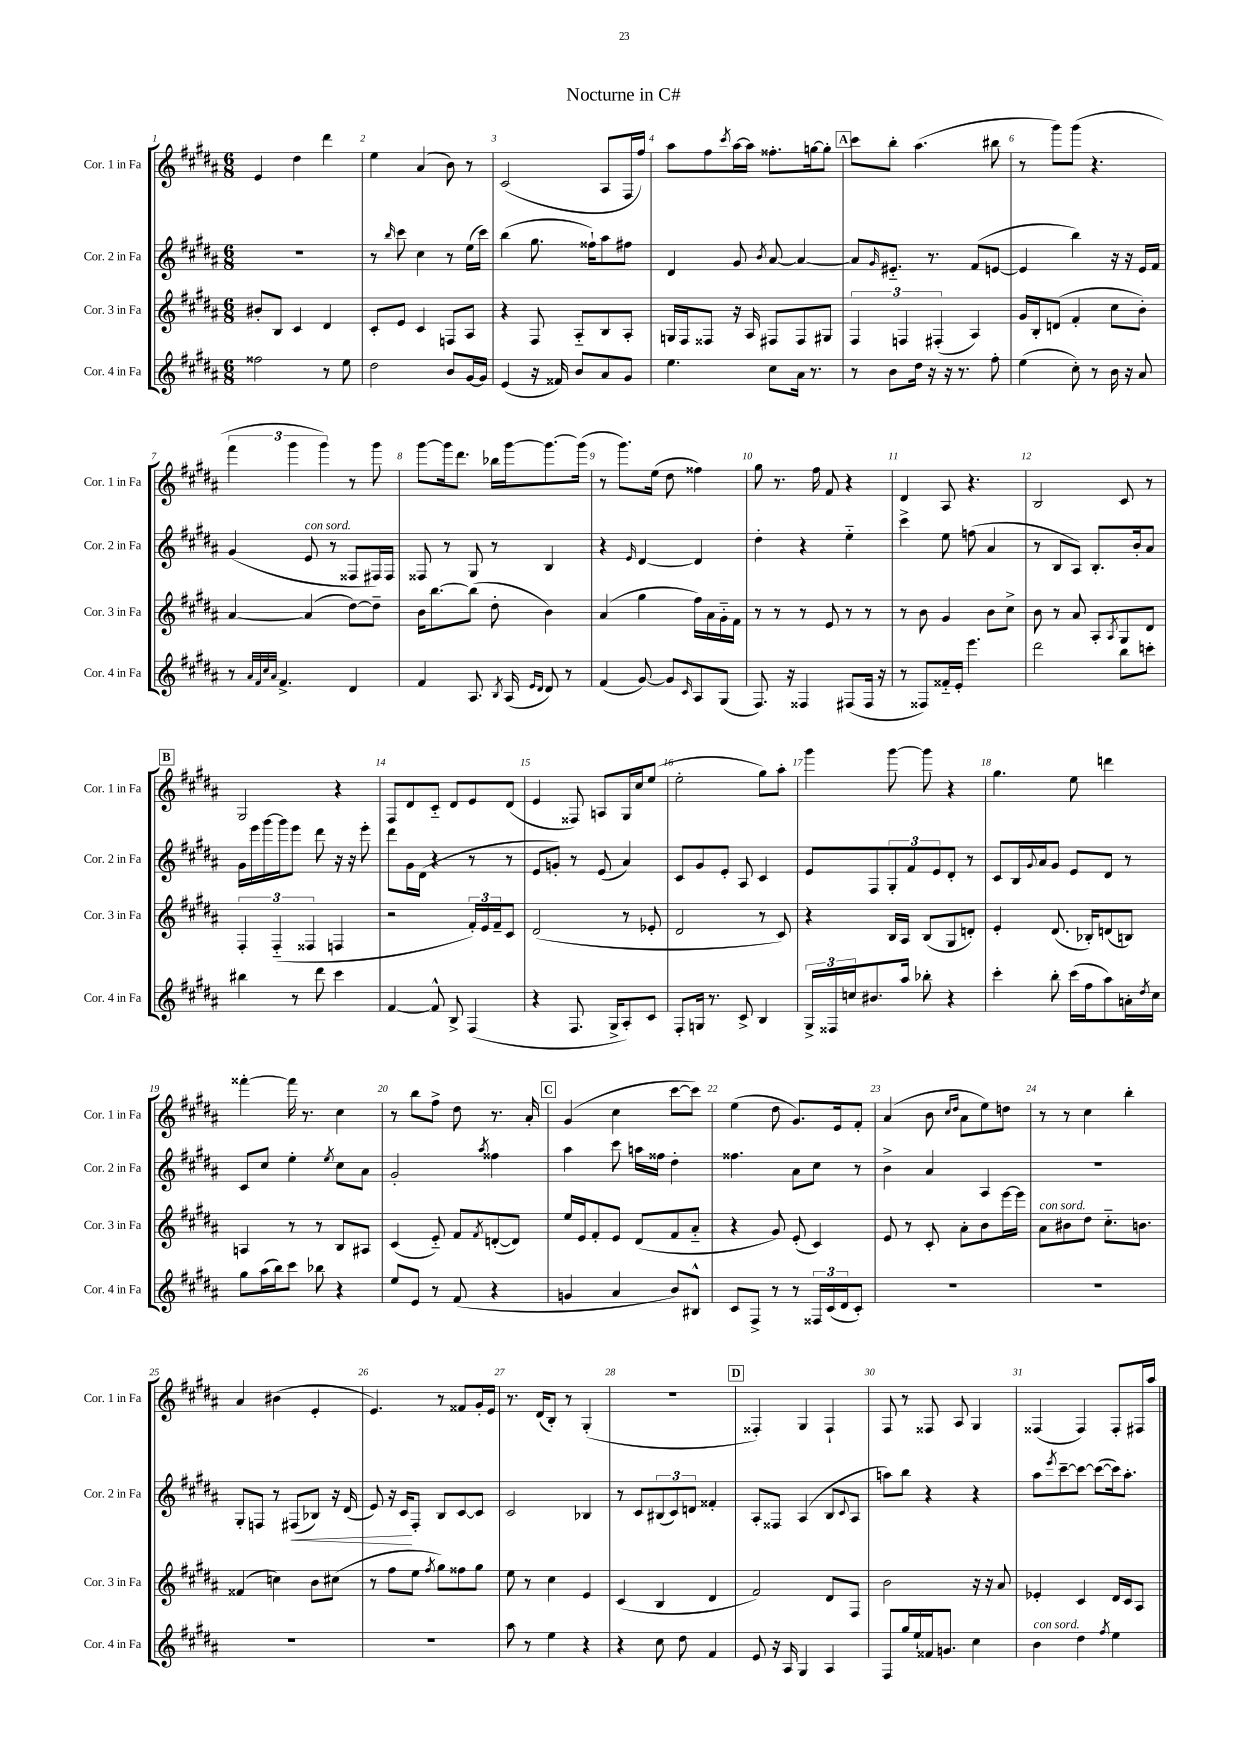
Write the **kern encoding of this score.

**kern	**kern	**kern	**kern
*staff4	*staff3	*staff2	*staff1
*clefG2	*clefG2	*clefG2	*clefG2
*k[f#c#g#d#a#]	*k[f#c#g#d#a#]	*k[f#c#g#d#a#]	*k[f#c#g#d#a#]
*M6/8	*M6/8	*M6/8	*M6/8
2ff##	8b#'	2.r	4e
.	8B	.	.
.	4c#	.	4dd#
8r	4d#	.	4ddd#
8ee	.	.	.
=	=	=	=
2dd#	8c#'	8r	4ee
.	.	16qqbb	.
.	8e	8ccc#	.
.	4c#	4cc#	(4a#
8b	8F	8r	8b)
[16g#	8A#	(16ee	8r
16g#]	.	16ccc#)	.
=	=	=	=
(4e	4r	(4bb	(2c#
16r	8F#	8.gg#	.
16f##)	.	.	.
8b	8A#'~	.	.
.	.	16ff##`)	.
8a#	8B	8aa#	8A#
8g#	8A#'	8ff#	16F#
.	.	.	16ff#)
=	=	=	=
4.ee	16G	4d#	8aa#
.	16F#	.	.
.	8F##	.	8ff#
.	.	.	8qccc#
.	16r	8g#	[16aa#
.	16A#	.	16aa#]
.	.	8qb	.
8cc#	8F#	[8a#	8.ff##'
16a#	8F#	4a#_	.
8.r	.	.	[16gg
.	8G#	.	8gg']
=	=	=	=
8r	6F#	8a#]	8ccc#
.	.	16qqg#	.
8b	.	8.e#'~	8bb'
.	6F	.	.
16dd#	.	.	(4.aa#
16r	.	8.r	.
.	(6F#'	.	.
16r	.	.	.
8.r	.	.	.
.	4A#)	(8f#	.
8ff#'	.	[8e	8bb#
=	=	=	=
(4ee	16g#	4e]	8r
.	16B'	.	.
.	(8d	.	8ggg#)
8cc#')	4f#'	4bb)	(8ggg#
8r	.	.	4.r
16b	8cc#	16r	.
16r	.	16r	.
8a#	8b')	16e	.
.	.	16f#	.
=	=	=	=
8r	[4a#	(4g#	6fff#
32qqa#	.	.	.
32qqf#	.	.	.
32qqcc#	.	.	.
32qqa#	.	.	.
4.f#^	.	.	.
.	.	.	6ggg#
.	(4a#]	8e	.
.	.	.	6ggg#)
.	.	8r	.
4d#	[8dd#)	8F##	8r
.	8dd#~]	16F#)	8ggg#
.	.	16F#	.
=	=	=	=
4f#	16b	8F##	[8ggg#
.	[8.bb	.	.
.	.	8r	16ggg#]
.	.	.	8.ddd#
8.A#	(8bb]	8G#	.
.	8dd#'	8r	16bb-
8qB	.	.	.
(16A#	.	.	[16ggg#
16qqe	.	.	.
16qqd#	.	.	.
8d#)	4b)	4B	8.ggg#_
8r	.	.	.
.	.	.	(16ggg#]
=	=	=	=
(4f#	(4a#	4r	8r
.	.	.	8.ggg#)
.	.	16qqe	.
[8g#)	4gg#	[4d#	.
.	.	.	(16ee
8g#]	.	.	8dd#
16qqc#	.	.	.
8A#	16ff#)	4d#]	4ff##)
.	16a#	.	.
(8G#	16g#'~	.	.
.	16f#	.	.
=	=	=	=
8.F#)	8r	4dd#'	8gg#
.	8r	.	8.r
16r	.	.	.
4F##	8r	4r	.
.	.	.	16ff#
.	8e	.	8f#
(8F#	8r	4ee'~	4r
16F#	8r	.	.
16r	.	.	.
=	=	=	=
8r	8r	4ccc#^	4d#
8F##)	8b	.	.
16f##'~	4g#	8ee	8A#
16e'	.	.	.
4.eee	.	(8ff	4.r
.	8b	4a#	.
.	8cc#^	.	.
=	=	=	=
2ddd#	8b	8r	2B
.	8r	8B	.
.	8a#	8A#)	.
.	8A#'	8.B'	.
.	8qA#	.	.
8bb	8G#	.	8c#
.	.	16b'	.
8ccc'	8d#	8a#	8r
=	=	=	=
4bb#	6F#'	16g#	2G#
.	.	16eee	.
.	.	[16ggg#	.
.	(6F#'~	.	.
.	.	16ggg#]	.
8r	.	8eee	.
.	6F##	.	.
8ddd#	.	8ddd#	.
4ccc#	4F	16r	4r
.	.	16r	.
.	.	8eee'	.
=	=	=	=
[4f#	2r	8ddd#	8F#
.	.	16g#	8d#
.	.	(16d#	.
8f#^^]	.	4r	8c#'~
8B^	.	.	8d#
(4F#	24f#')	8r	8e
.	24e	.	.
.	24f#~	.	.
.	8c#	8r	(8d#
=	=	=	=
4r	(2d#	8e	4e
.	.	8g')	.
8.F#	.	8r	8F##)
.	.	(8e	8A
16G#^	.	.	.
8A#')	8r	4a#)	16G#
.	.	.	16cc#
8c#	8e-'	.	(8ee
=	=	=	=
8F#'	2d#	8c#	2ee'
16G	.	8g#	.
8.r	.	.	.
.	.	8e'	.
8c#^	.	8A#	.
4B	8r	4c#	8gg#)
.	8c#)	.	8aa#'
=	=	=	=
24G#^	4r	8e	4ggg#
24F##	.	.	.
24cc	.	.	.
8.b#	.	8F#	.
.	16B	12G#'	[8ggg#
16aa#	16A#	.	.
.	.	12f#	.
8bb-'	(8B	.	8ggg#]
.	.	12e	.
4r	8G#	8d#'	4r
.	8d')	8r	.
=	=	=	=
4ccc#'	4e'	8c#	4.gg#
.	.	16B	.
.	.	8qqg#	.
.	.	16a#	.
8bb'	(8.d#	8g#	.
(16ccc#	.	8e	8ee
16ff#	16B-')	.	.
8aa#)	(8d	8d#	4ddd
16a'	8B)	8r	.
8qdd#	.	.	.
16cc#	.	.	.
=	=	=	=
8gg#	4A	8c#	[4fff##'
(16aa#	.	8cc#	.
16bb)	.	.	.
8ccc#	8r	4ee'	16fff##]
.	.	.	8.r
8bb-	8r	.	.
.	.	8qee	.
4r	8B	8cc#	4cc#
.	8A#	8a#	.
=	=	=	=
8ee	(4c#	2g#'	8r
8e	.	.	8bb
8r	8e'~)	.	8ff#^
(8f#	8f#	.	8dd#
.	8qf#	8qaa#	.
4r	([8d'	4ff##	8.r
.	8d])	.	.
.	.	.	16a#'
=	=	=	=
4g	16ee	4aa#	(4g#
.	16e	.	.
.	8f#'	.	.
4a#	8e	8ccc#	4cc#
.	(8d#	16aa	.
.	.	16ff##	.
8b)	8f#	4dd#'	[8ccc#
8B#^^	8a#'~	.	8ccc#])
=	=	=	=
8c#	4r	4.ff##	(4ee
8F#^	.	.	.
8r	8g#)	.	8dd#
8r	(8e'	8a#	8.g#)
24F##	4c#)	8cc#	.
(24c#	.	.	.
.	.	.	16e
24d#	.	.	.
8c#')	.	8r	8f#'
=	=	=	=
2.r	8e	4b^	(4a#
.	8r	.	.
.	8c#'	4a#	8b
.	.	.	16qqcc#
.	.	.	16qqdd#
.	8a#'	.	8a#
.	8b	4A#	8ee)
.	[16eee	.	8dd
.	16eee]	.	.
=	=	=	=
2.r	8a#	2.r	8r
.	8b#	.	8r
.	8dd#	.	4cc#
.	8.cc#'~	.	.
.	.	.	4bb'
.	8.b	.	.
=	=	=	=
2.r	(4f##	8G#'	4a#
.	.	8F	.
.	4cc)	8r	(4b#
.	.	(8F#	.
.	8b	8B-)	4e'
.	(8cc#	16r	.
.	.	(16d#	.
=	=	=	=
2.r	8r	8e)	4.e)
.	8ff#	16r	.
.	.	16c#	.
.	8ee	8F#'	.
.	8qff#	.	.
.	8gg#)	8B	8r
.	8ff##	[8c#	8f##
.	8gg#	8c#]	16g#'
.	.	.	16e
=	=	=	=
8aa#	8ee	2c#	8.r
8r	8r	.	.
.	.	.	(16d#
4ee	4cc#	.	8B')
.	.	.	8r
4r	4e	4B-	(4G#'
=	=	=	=
4r	(4c#	8r	2.r
.	.	8c#	.
8cc#	4B	(12B#	.
.	.	12c#)	.
8dd#	.	.	.
.	.	12d	.
4f#	4d#	4f##'	.
=	=	=	=
8e	2f#)	8A#'	4F##')
16r	.	8F##	.
16A#	.	.	.
4G#	.	(4A#	4G#
4A#	8d#	8B	4F##`
.	.	8qqc#	.
.	8F#	8A#	.
=	=	=	=
8F#	2b	8aa)	8F#
16gg#	.	8bb	8r
16ee`	.	.	.
16f##	.	4r	8F##
8.g	.	.	.
.	.	.	8A#
4cc#	16r	4r	4G#
.	16r	.	.
.	8a#	.	.
=	=	=	=
4b	4e-'	8aa#	(4F##
.	.	8qeee	.
.	.	[8ccc#~	.
4dd#	4c#	8ccc#_	4F##)
.	.	(8ccc#_	.
8qff#	.	.	.
4ee	16d#	16ccc#])	8F##'
.	16c#	8.aa#'	.
.	8A#	.	16F#
.	.	.	16aa#
==	==	==	==
*-	*-	*-	*-
